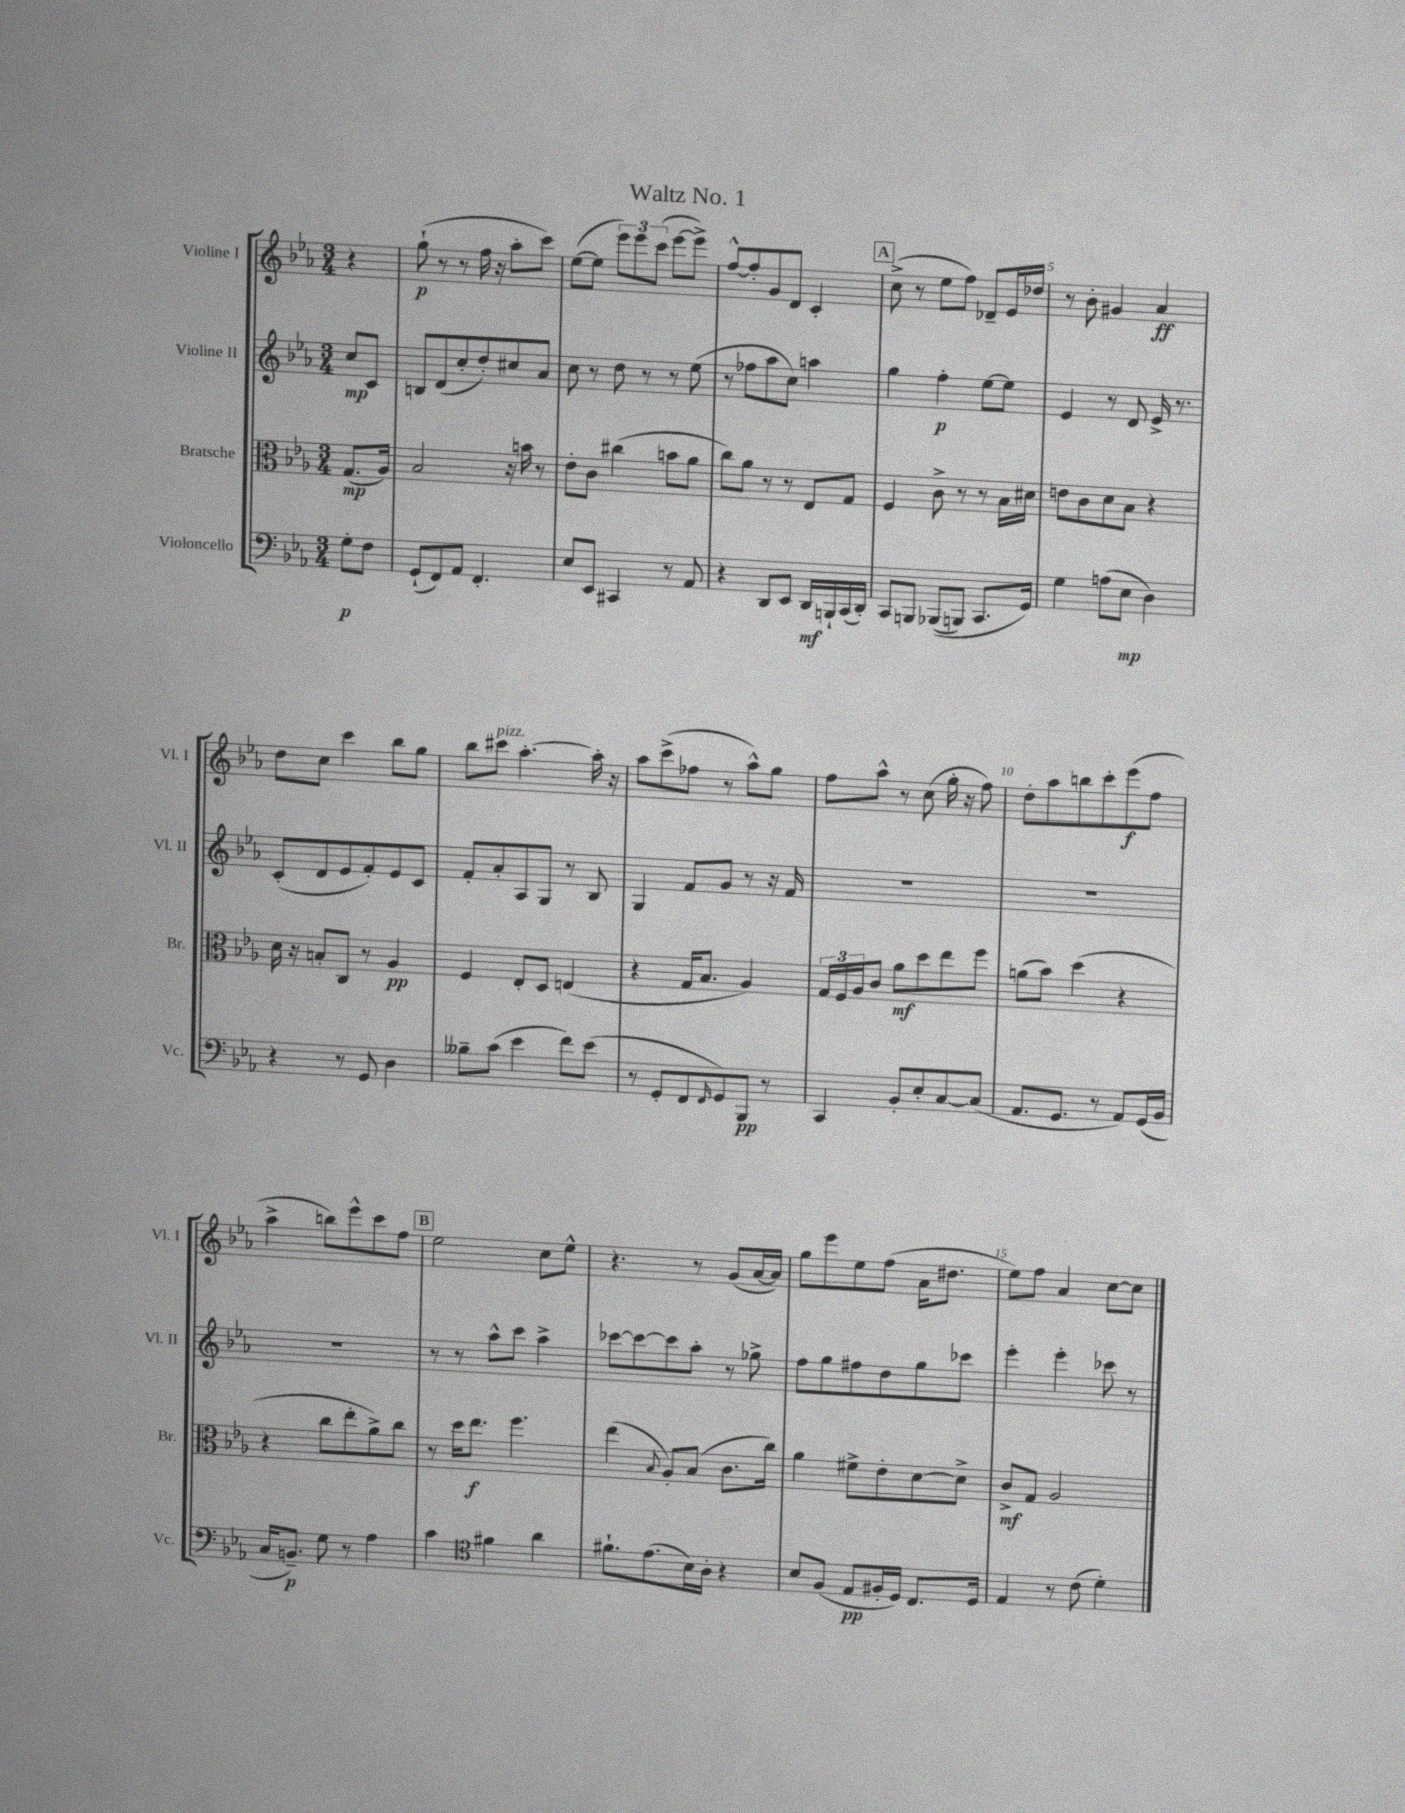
\header { title = "Waltz No. 1" }
<<
\new StaffGroup <<
\new Staff = "s0" \with { instrumentName = "Violine I" shortInstrumentName = "Vl. I" } {
    \clef treble \key ees \major \numericTimeSignature \time 3/4 \partial 4
    r4 |
    g''8-!\p( r8 r8 f''16 r16 aes''8-. c'''8) |
    ees''8~( ees''8 \tuplet 3/2 { ees'''8) ees'''8 c'''8( } ees'''8~ ees'''8->) |
    f''8~-^ f''8-. g'8 d'8 c'4-. |
    \mark \markup { \box "A" } c''8->( r8 ees''8 f''8) des'8-- ees'16 des''16 |
    r8 bes'8-. gis'4 aes'4\ff |
    d''8 c''8 c'''4 bes''8 g''8 |
    bes''8 cis'''8^\markup { \italic "pizz." } aes''4.~-. aes''16-. r16 |
    aes''8 c'''8->( fes''8 r8 aes''8-^) g''8 |
    f''8 aes''8-^ r8 c''8( g''16-. r16 f''8) |
    d''8-. aes''8 b''8 c'''8-. ees'''8\f( f''8 |
    aes''4-> b''8) ees'''8-^ c'''8 f''8 |
    \mark \markup { \box "B" } ees''2 c''8 ees''8-^ |
    r4. r8 g'8( aes'16~ aes'16) |
    g''8 ees'''8 ees''8 f''8( aes'16 dis''8. |
    ees''8) f''8 aes'4 c''8~ c''8 \bar "|." |
}
\new Staff = "s1" \with { instrumentName = "Violine II" shortInstrumentName = "Vl. II" } {
    \clef treble \key ees \major \numericTimeSignature \time 3/4 \partial 4
    c''8\mp c'8 |
    b8 d'8( c''8-. d''8-.) cis''8 aes'8 |
    c''8 r8 d''8 r8 r8 ees''8( |
    r8 fes''8 aes''8 c''8) a''4 |
    \mark \markup { \box "A" } g''4 f''4-.\p ees''8~ ees''8 |
    ees'4 r8 d'8 ees'16-> r8. |
    c'8-.( d'8 ees'8 f'8-.) ees'8 c'8 |
    f'8-. aes'8-. aes8 g8 r8 bes8 |
    g4 f'8 g'8 r8 r16 f'16 |
    R2. |
    R2. |
    R2. |
    \mark \markup { \box "B" } r8 r8 aes''8-^ c'''8 aes''4-> |
    ces'''8~ ces'''8~ ces'''8 aes''8-. r8 ges''8-> |
    f''8 g''8 fis''8 d''8 g''8 ces'''8 |
    ees'''4-. ees'''4-. ces'''8 r8 \bar "|." |
}
\new Staff = "s2" \with { instrumentName = "Bratsche" shortInstrumentName = "Br." } {
    \clef alto \key ees \major \numericTimeSignature \time 3/4 \partial 4
    g8.\mp( aes16) |
    bes2 r16 b'16 r8 |
    ees'8-. c'8 cis''4( b'8 aes'8 |
    c''8) aes'8 r8 r8 ees8 g8 |
    \mark \markup { \box "A" } f4 c'8-> r8 r8 bes16 dis'16 |
    e'8 c'8 d'8 bes8 r4 |
    d'16 r16 b8-. c8 r8 aes4\pp |
    f4 ees8-. d8 e4( |
    r4 g16 bes8. aes4) |
    \tuplet 3/2 { g16 f16 aes16 } c'8 aes'8\mf d''8 ees''8 f''8 |
    a'8( bes'8) d''4( r4 |
    r4 c''8 ees''8-. aes'8->) c''8 |
    \mark \markup { \box "B" } r8 d''16 ees''8.\f f''4. |
    ees''4( \appoggiatura { bes8 } aes8-.) bes8( c'8. c''16) |
    aes'4 fis'8-> ees'8-. d'8~ d'8-> |
    c'8->\mf g8 aes2 \bar "|." |
}
\new Staff = "s3" \with { instrumentName = "Violoncello" shortInstrumentName = "Vc." } {
    \clef bass \key ees \major \numericTimeSignature \time 3/4 \partial 4
    g8-.\p f8 |
    g,8-!( f,8) aes,8 f,4.-. |
    ees8 ees,8 cis,4 r8 aes,8 |
    r4 d,8 ees,8 d,16\mf b,,16-! c,16( d,16-.) |
    \mark \markup { \box "A" } c,8 b,,8 bes,,8(\( b,,8) c,8. g,16\) |
    g4 a8( ees8\mp d4) |
    r4 r8 g,8 d4 |
    beses8-- c'8( ees'4 f'8) ees'8( |
    r8 g,8-. f,8 \grace { f,16 } g,8) bes,,8\pp r8 |
    c,4 bes,8-. ees8-. c8~ c8( |
    aes,8. g,8. r8 aes,8) g,16( bes,16 |
    c16 b,8.--\p) g8 r8 aes4 |
    \mark \markup { \box "B" } c'4 \clef tenor fis'4 aes'4 |
    fis'8.-! ees'8.( bes16) aes16-. r4 |
    bes8 f8( ees8\pp fis16-. d16) c8. d16 |
    ees4 r8 c'8( d'4-.) \bar "|." |
}
>>
>>
\layout { \context { \Score \override BarNumber.break-visibility = ##(#f #t #t) barNumberVisibility = #(every-nth-bar-number-visible 5) } }
